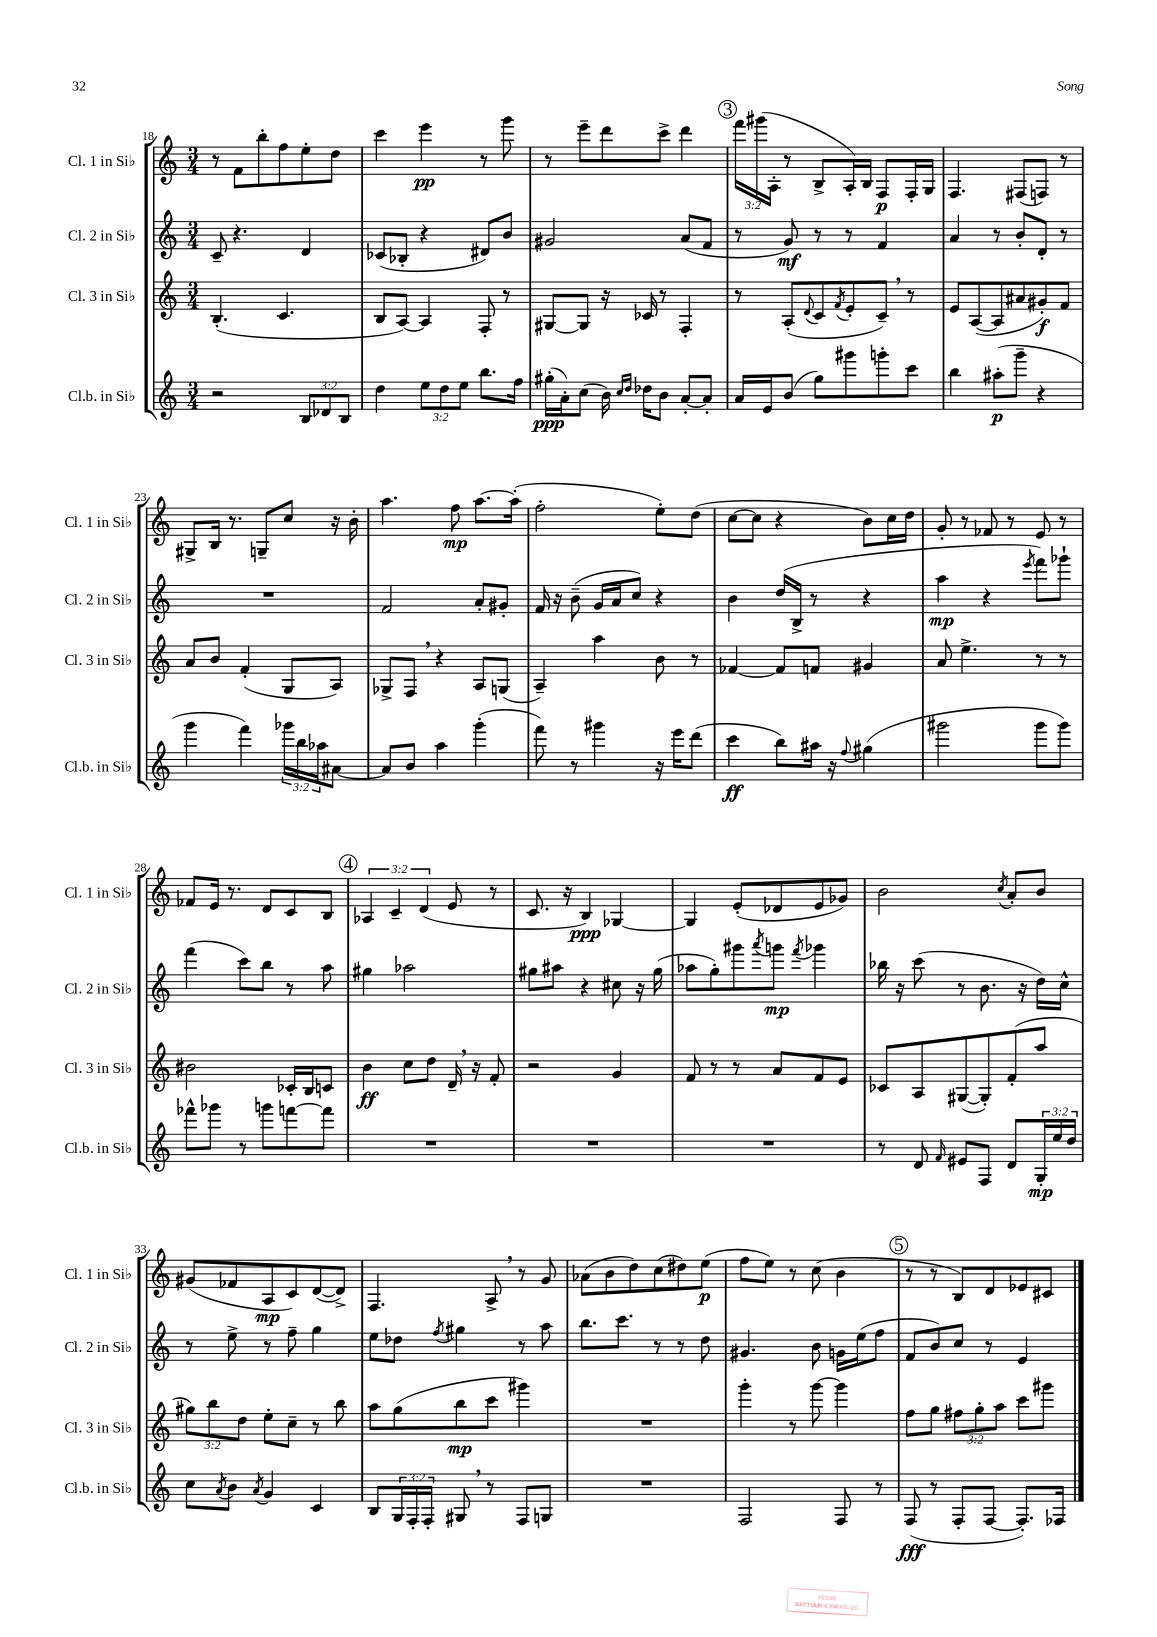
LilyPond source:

<<
\new StaffGroup <<
\new Staff = "s0" \with { instrumentName = "Cl. 1 in Sib" shortInstrumentName = "Cl. 1 in Sib" } {
    \clef treble \key c \major \numericTimeSignature \time 3/4 \override Staff.TupletNumber.text = #tuplet-number::calc-fraction-text
    r8 f'8 b''8-. f''8 e''8-. d''8 |
    c'''4 e'''4\pp r8 g'''8 |
    r8 e'''8-- d'''8 c'''8-> d'''4 |
    \mark \markup { \circle "3" } \tuplet 3/2 { f'''16 gis'''16( a16-. } r8 b8-> a16-.) b16 f8\p f16-. g16 |
    f4. fis8( f8) r8 |
    gis8-> b16 r8. g8-- c''8 r16 b'16-. |
    a''4. f''8\mp a''8.~ a''16-.( |
    f''2-. e''8-.) d''8( |
    c''8~ c''8 r4 b'8) c''16 d''16 |
    g'8-. r8 fes'8 r8 e'8 r8 |
    fes'8 e'16 r8. d'8 c'8 b8 |
    \mark \markup { \circle "4" } \tuplet 3/2 { aes4 c'4-- d'4( } e'8 r8 |
    c'8. r16 b4\ppp) ges4~ |
    ges4 e'8-.( des'8 e'8 ges'8) |
    b'2 \acciaccatura { c''8 } a'8-. b'8 |
    gis'8( fes'8 a8\mp c'8) d'8~( d'8->) |
    f4. a8-> \breathe r8 g'8 |
    aes'8( b'8 d''8) c''8( dis''8) e''8\p( |
    f''8 e''8) r8 c''8( b'4 |
    \mark \markup { \circle "5" } r8 r8 b8) d'8 ees'8 cis'8 \bar "|." |
}
\new Staff = "s1" \with { instrumentName = "Cl. 2 in Sib" shortInstrumentName = "Cl. 2 in Sib" } {
    \clef treble \key c \major \numericTimeSignature \time 3/4
    c'8-- r4. d'4 |
    ces'8( bes8-. r4 dis'8) b'8 |
    gis'2 a'8( f'8 |
    \mark \markup { \circle "3" } r8 g'8\mf) r8 r8 f'4 |
    a'4 r8 b'8-. d'8-. r8 |
    R2. |
    f'2 a'8-. gis'8-. |
    f'16 r16 b'8--( g'16 a'16 c''8) r4 |
    b'4 d''16( b16-> r8 r4 |
    a''4\mp r4 \acciaccatura { e'''8 } f'''8) ges'''8-! |
    f'''4( c'''8) b''8 r8 a''8 |
    \mark \markup { \circle "4" } gis''4 aes''2 |
    gis''8 ais''8 r4 cis''8 r16 gis''16( |
    aes''8 g''8-.) gis'''8 \acciaccatura { a'''8 } g'''8\mp \acciaccatura { f'''8 } ges'''4 |
    bes''16 r16 c'''8( r8 b'8. r16 d''16) c''16-^ |
    r8 e''8-> r8 f''8-- g''4 |
    e''8 des''8 \acciaccatura { f''8 } gis''4 r8 a''8 |
    b''8. c'''8. r8 r8 d''8 |
    gis'4. b'8 g'16 e''16( f''8 |
    \mark \markup { \circle "5" } f'8 b'8) c''8 r8 e'4 \bar "|." |
}
\new Staff = "s2" \with { instrumentName = "Cl. 3 in Sib" shortInstrumentName = "Cl. 3 in Sib" } {
    \clef treble \key c \major \numericTimeSignature \time 3/4 \override Staff.TupletNumber.text = #tuplet-number::calc-fraction-text
    b4.-.( c'4. |
    b8 a8~) a4 f8-. r8 |
    gis8~ gis8 r16 ces'16 r8 f4-. |
    \mark \markup { \circle "3" } r8 a8-.( \appoggiatura { d'8 } c'8 \acciaccatura { f'8 } e'8-. c'8--) \breathe r8 |
    e'8 a8~( a8 ais'8 gis'8-.\f) f'8 |
    a'8 b'8 f'4-.( g8 a8) |
    ges8-> f8 \breathe r4 a8 g8( |
    a4--) a''4 b'8 r8 |
    fes'4~ fes'8 f'8 gis'4 |
    a'8 e''4.-> r8 r8 |
    bis'2 ces'16-. b16 c'8 |
    \mark \markup { \circle "4" } b'4\ff c''8 d''8 d'16-- \breathe r16 f'8-. |
    r2 g'4 |
    f'8 r8 r8 a'8 f'8 e'8 |
    ces'8 a8 gis8~( gis8-.) f'8-.( a''8 |
    \tuplet 3/2 { gis''8) b''8 d''8 } e''8-. c''8-- r8 b''8 |
    a''8 g''8( b''8\mp c'''8 gis'''4) |
    R2. |
    g'''4-. r8 g'''8~ g'''4 |
    \mark \markup { \circle "5" } f''8 g''8 \tuplet 3/2 { fis''8 g''8-. a''8 } c'''8 gis'''8 \bar "|." |
}
\new Staff = "s3" \with { instrumentName = "Cl.b. in Sib" shortInstrumentName = "Cl.b. in Sib" } {
    \clef treble \key c \major \numericTimeSignature \time 3/4 \override Staff.TupletNumber.text = #tuplet-number::calc-fraction-text
    r2 \tuplet 3/2 { b8 des'8 b8 } |
    d''4 \tuplet 3/2 { e''8 d''8 e''8 } b''8. f''16 |
    gis''16-.\ppp( a'16-.) c''8( b'16) \grace { c''16 d''16 } des''16 b'8 a'8~-. a'8-. |
    \mark \markup { \circle "3" } a'16 e'16 b'8( g''8) gis'''8 g'''8-. c'''8 |
    b''4 ais''8-.\p( g'''8-- r4 |
    g'''4 f'''4) \tuplet 3/2 { ges'''16 b''16 aes''16 } ais'8~ |
    ais'8 b'8 a''4 g'''4-.( |
    f'''8) r8 gis'''4 r16 e'''16 d'''8( |
    c'''4\ff b''8) ais''16 r16 \appoggiatura { f''8 } gis''4( |
    gis'''2 gis'''8 gis'''8) |
    fes'''8-^ ges'''8 r8 g'''8 f'''8~ f'''8 |
    \mark \markup { \circle "4" } R2. |
    R2. |
    R2. |
    r8 d'8 \grace { f'16 } eis'8 f8 d'8 \tuplet 3/2 { g16-.\mp e''16 d''16 } |
    c''8 \acciaccatura { a'8 } b'8 \acciaccatura { a'8 } g'4 c'4 |
    b8 \tuplet 3/2 { g16 f16-. f16-. } gis8 \breathe r8 f8 g8 |
    R2. |
    f2 f8 r8 |
    \mark \markup { \circle "5" } f8\fff( r8 f8-. f8~ f8.-.) fes16 \bar "|." |
}
>>
>>
\layout { \context { \Score currentBarNumber = #18 } }
